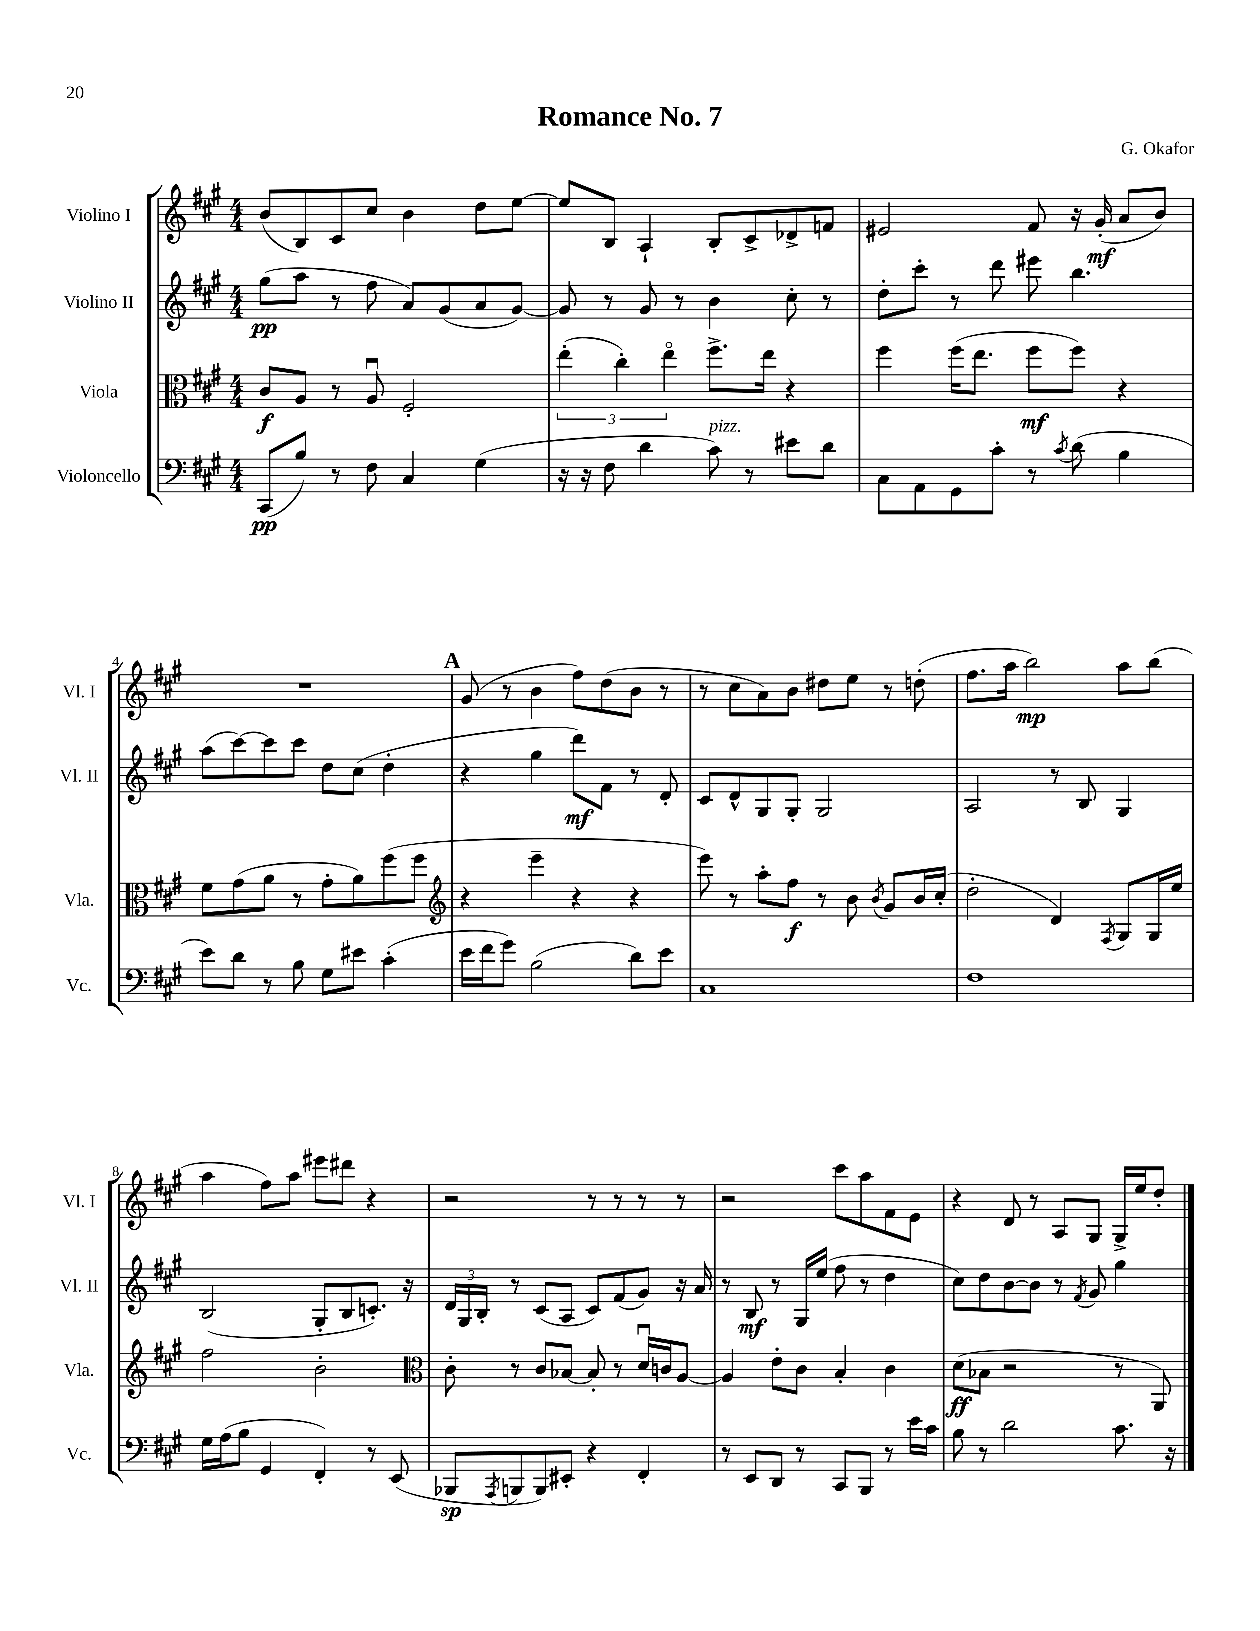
\header { title = "Romance No. 7" composer = "G. Okafor" }
<<
\new StaffGroup <<
\new Staff = "s0" \with { instrumentName = "Violino I" shortInstrumentName = "Vl. I" } {
    \clef treble \key a \major \numericTimeSignature \time 4/4
    b'8( b8) cis'8 cis''8 b'4 d''8 e''8~ |
    e''8 b8 a4-! b8-. cis'8-> des'8-> f'8 |
    eis'2 fis'8 r16 gis'16-.\mf( a'8 b'8) |
    R1 |
    \mark \markup { \bold "A" } gis'8( r8 b'4 fis''8) d''8( b'8 r8 |
    r8 cis''8 a'8) b'8 dis''8 e''8 r8 d''8-.( |
    fis''8. a''16 b''2\mp) a''8 b''8( |
    a''4 fis''8) a''8 eis'''8 dis'''8 r4 |
    r2 r8 r8 r8 r8 |
    r2 cis'''8 a''8 fis'8 e'8 |
    r4 d'8 r8 a8 gis8 gis16-> e''16 d''8-. \bar "|." |
}
\new Staff = "s1" \with { instrumentName = "Violino II" shortInstrumentName = "Vl. II" } {
    \clef treble \key a \major \numericTimeSignature \time 4/4
    gis''8\pp( a''8 r8 fis''8 a'8) gis'8( a'8 gis'8~) |
    gis'8 r8 gis'8 r8 b'4 cis''8-. r8 |
    d''8-. cis'''8-. r8 d'''8 eis'''8 b''4. |
    a''8( cis'''8~) cis'''8 cis'''8 d''8 cis''8( d''4-. |
    \mark \markup { \bold "A" } r4 gis''4 d'''8\mf) fis'8 r8 d'8-. |
    cis'8 d'8-^ gis8 gis8-. gis2 |
    a2 r8 b8 gis4 |
    b2( gis8-. b8 c'8.-.) r16 |
    \tuplet 3/2 { d'16 gis16 b16-. } r8 cis'8( a8 cis'8) fis'8( gis'8) r16 a'16 |
    r8 b8\mf r8 gis16 e''16( fis''8 r8 d''4 |
    cis''8) d''8 b'8~ b'8 r8 \acciaccatura { fis'8 } gis'8 gis''4 \bar "|." |
}
\new Staff = "s2" \with { instrumentName = "Viola" shortInstrumentName = "Vla." } {
    \clef alto \key a \major \numericTimeSignature \time 4/4
    cis'8\f a8 r8 a8\downbow fis2-. |
    \tuplet 3/2 { e''4-.( cis''4-.) e''4\flageolet } fis''8.-> e''16 r4 |
    fis''4 fis''16( e''8. fis''8\mf fis''8) r4 |
    fis'8 gis'8( a'8 r8 gis'8-. a'8) fis''8( fis''8 |
    \mark \markup { \bold "A" } \clef treble r4 e'''4-- r4 r4 |
    e'''8) r8 a''8-. fis''8\f r8 b'8 \acciaccatura { b'8 } gis'8 b'16 cis''16-.( |
    d''2-. d'4) \acciaccatura { fis8 } gis8 gis16 e''16 |
    fis''2 b'2-. |
    \clef alto cis'8-. r8 cis'8 bes8~ bes8-. r8 d'16\downbow c'16 a8~ |
    a4 e'8-. cis'8 b4-. cis'4 |
    d'8\ff( bes8 r2 r8 a,8) \bar "|." |
}
\new Staff = "s3" \with { instrumentName = "Violoncello" shortInstrumentName = "Vc." } {
    \clef bass \key a \major \numericTimeSignature \time 4/4
    cis,8\pp( b8) r8 fis8 cis4 gis4( |
    r16 r16 fis8 d'4 cis'8^\markup { \italic "pizz." }) r8 eis'8 d'8 |
    cis8 a,8 gis,8 cis'8-. r8 \acciaccatura { cis'8 } d'8( b4 |
    e'8) d'8 r8 b8 gis8 eis'8 cis'4-.( |
    \mark \markup { \bold "A" } e'16 fis'16 gis'8) b2( d'8) e'8 |
    cis1 |
    fis1 |
    gis16 a16( b8 gis,4 fis,4-.) r8 e,8( |
    bes,,8\sp \acciaccatura { a,,8 } b,,8 b,,8) eis,8-. r4 fis,4-. |
    r8 e,8 d,8 r8 cis,8 b,,8 r8 e'16 cis'16 |
    b8 r8 d'2 cis'8. r16 \bar "|." |
}
>>
>>
